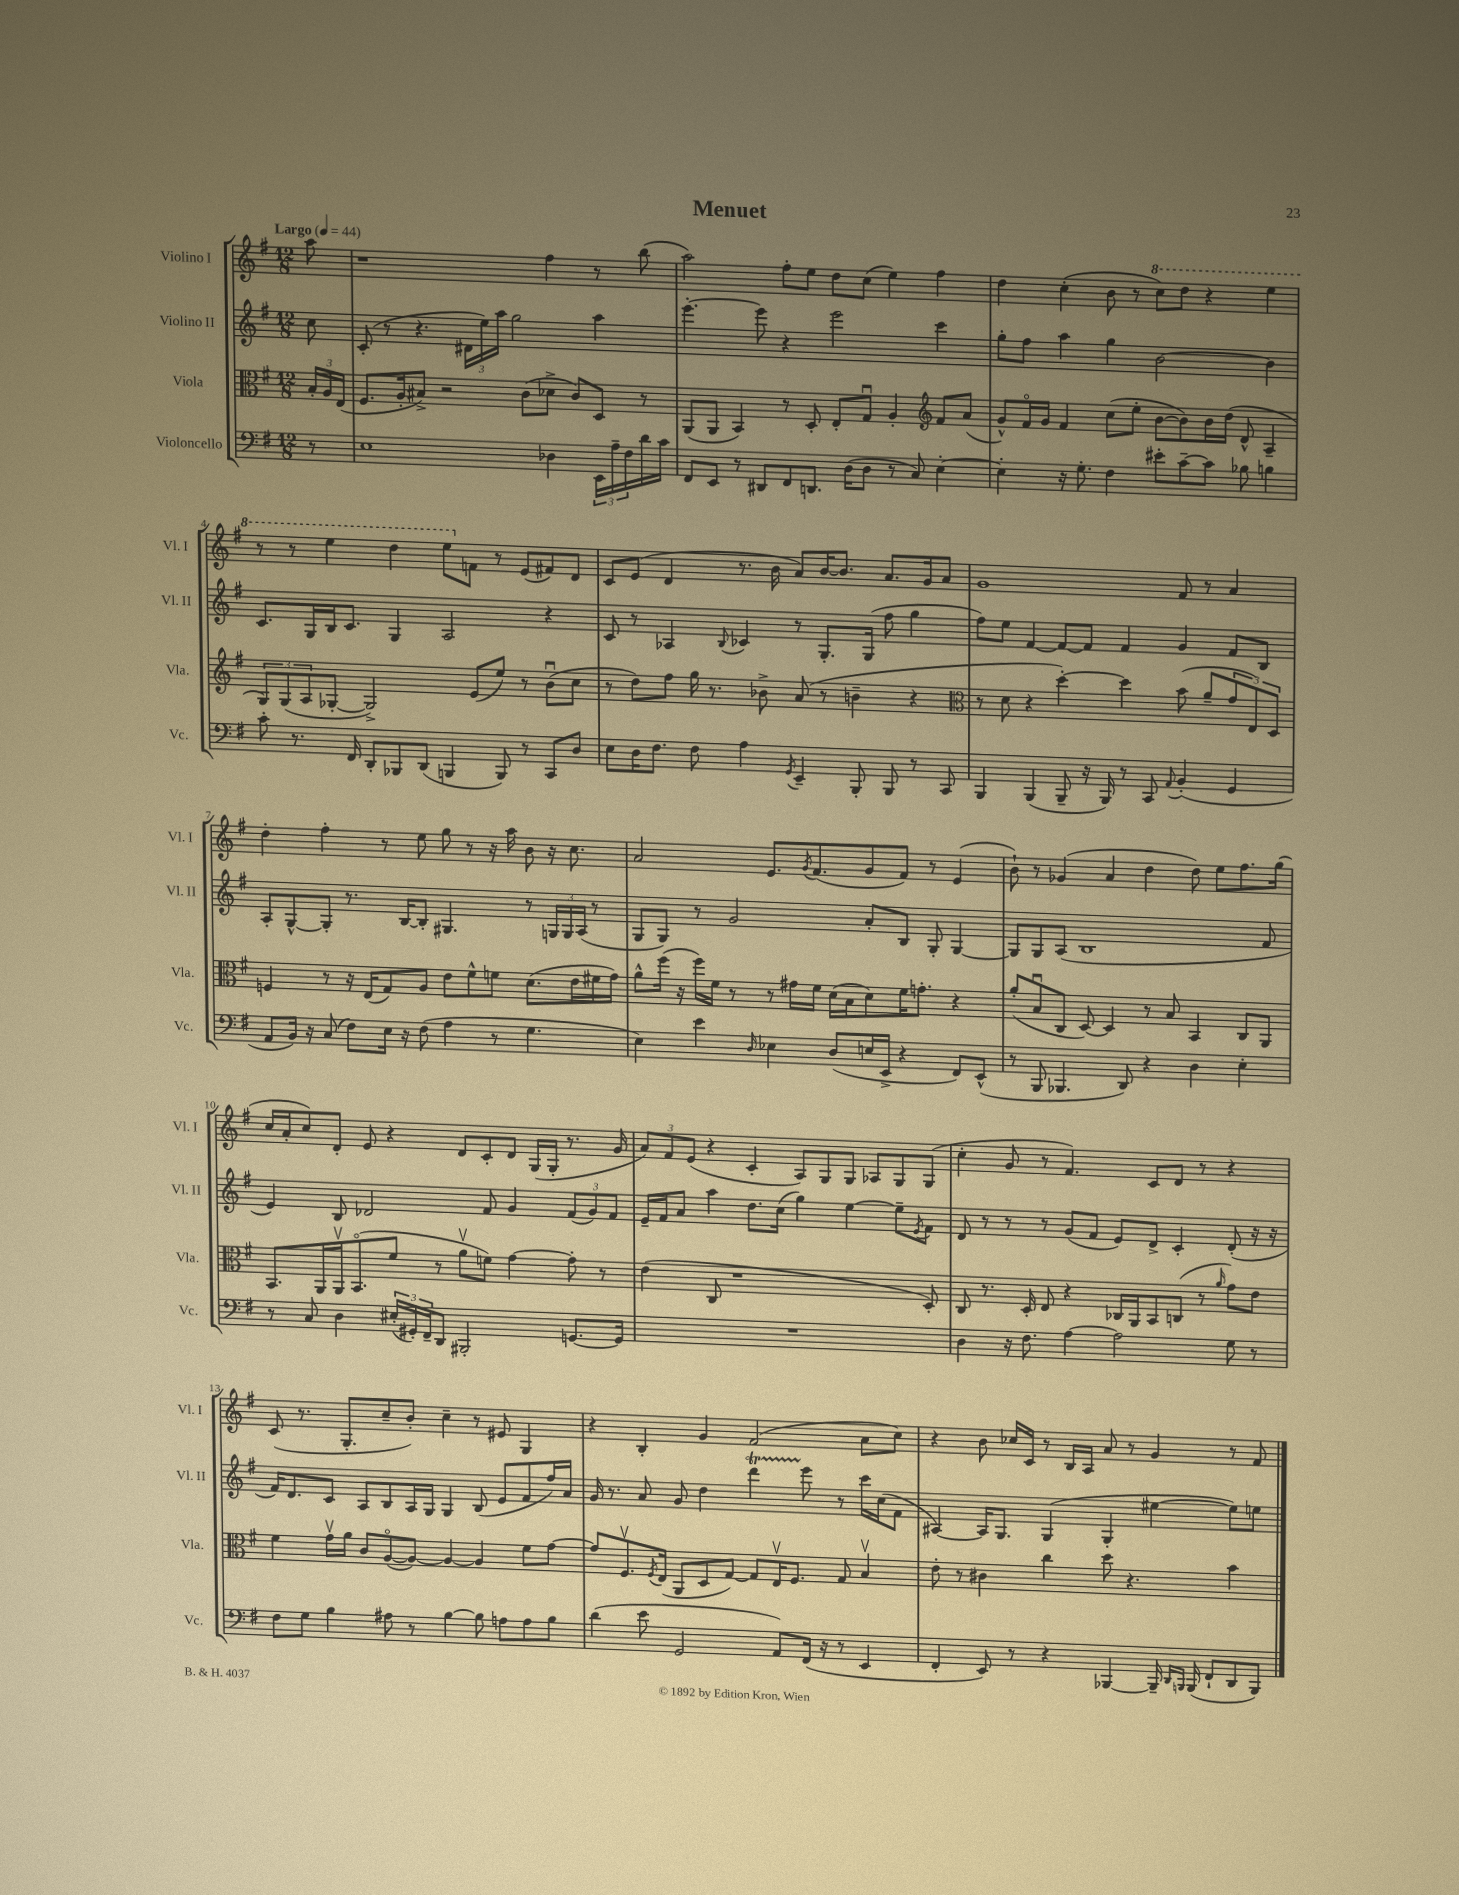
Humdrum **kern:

**kern	**kern	**kern	**kern
*part4	*part3	*part2	*part1
*staff4	*staff3	*staff2	*staff1
*I"Violoncello	*I"Viola	*I"Violino II	*I"Violino I
*I'Vc.	*I'Vla.	*I'Vl. II	*I'Vl. I
*clefF4	*clefC3	*clefG2	*clefG2
*k[f#]	*k[f#]	*k[f#]	*k[f#]
*M12/8	*M12/8	*M12/8	*M12/8
*MM44	*MM44	*MM44	*MM44
=	=	=	=
!	!	!	!LO:TX:a:B:t=Largo
8r	24B'/LL	8cc\	8aa\
.	24A/	.	.
.	(24E/JJ	.	.
=1	=1	=1	=1
1E	8.F#/L	(8c'/	1r
.	.	8r	.
.	16A'/k	.	.
.	8B#X^/J)	4.r	.
.	2r	.	.
.	.	24d#X\LL	.
.	.	24ee\)	.
.	.	24aa\JJ	.
.	.	2gg\	.
.	(8c\L	.	.
4D-X\	8d-X^\J	.	4ff#\
.	8c/L)	.	.
24EE\LL	8D/J	4aa\	8r
24A~\	.	.	.
24F#\	.	.	.
16d\	8r	.	(8bb\
16c\JJ	.	.	.
=2	=2	=2	=2
8FF#/L	(8AA/L	[4.eee'\	2aa\)
8EE/J	8AA/J	.	.
8r	4BB/)	.	.
8DD#X/L	.	8eee\]	.
8FF#/	8r	4r	8ff#'\L
8.DDn/J	8D'/	.	8ee\J
.	8E'/L	2eee\	8dd\L
(16D\KL	.	.	.
8D\J	8Gu/J	.	(8cc\J
8r	4A'/	.	4ee\)
8C/)	.	.	.
*	*clefG2	*	*
[4E'\	8f#/L	4ccc\	4ff#\
.	(8a/J	.	.
=3	=3	=3	=3
4E'\]	8g^^/L)	8gg'\L	4dd\
.	16f#/L	8ff#\J	.
.	16g/JJ	.	.
16r	4f#/	4aa\	(4cc'\
8.G'\	.	.	.
4F#\	(8cc\L	4gg\	8b\
.	8ee'\J	.	8r
*	*	*	*8va
8e#X'\L	[8b\L	[2b\	8ccc\L)
[8c~\	8b\])	.	8ddd\J
8c\J]	16b\L	.	4r
.	(16dd\JJ	.	.
8B-X\	8d^^/	.	.
4Bn\	4A~/	4b\]	4eee\
!!LO:LB:g=z
=4	=4	=4	=4
8c'\	12G/L)	8.c/L	8r
.	(12G/	.	.
8.r	.	.	8r
.	12A/	.	.
.	.	16G/L	.
.	[8G-X'/J	16B/J	4eee\
16FF#/	.	8.c/J	.
8DD'/L	2G-^/])	.	.
8BBB-X/	.	4G/	4ddd\
(8DD/J	.	.	.
4BBBn/	.	2A/	8eee\L
*	*	*	*X8va
.	(8e/L	.	8fn\J
8BBB/)	8ee/J)	.	8r
8r	8r	.	(8e/L
8CC/L	(8bu\L	4r	8f#X/)
8D/J	8cc\J	.	8d/J
=5	=5	=5	=5
8E\L	8r	8c/	8c/L
16D\K	8dd\L)	8r	(8e/J
8.F#\J	.	.	.
.	8ff#\J	4A-X/	4d/
8F#\	16gg\	.	.
.	8.r	.	.
.	.	8qqB/	.
4A\	.	4c-X/	8.r
.	8b-X^\	.	.
.	.	.	16b\
8qGG/	.	.	.
4EE~/	(8a/	8r	8a/L)
.	8r	8.G'/L	[16b/K
.	.	.	8.b/J]
8BBB'/	4bn~\	.	.
.	.	(16G/Jk	.
8BBB/	.	8ff#\	8.a/L
8r	4r	4gg\	.
.	.	.	16g/k
8CC/	.	.	8a/J
=6	=6	=6	=6
*	*clefC3	*	*
4BBB/	8r	8ff#\L)	1g
.	8d\	8ee\J	.
(4BBB/	4r	[4f#/	.
8BBB~/	[4dd'\)	8f#/L_	.
16r	.	8f#/J]	.
16BBB/)	.	.	.
8r	4dd\]	4f#/	.
8CC/	.	.	.
8qqAA/	.	.	.
(4BB'/	(8b\	4g/	8f#/
.	8a~/L	.	8r
4GG/	12g/	8f#/L	4a/
.	12E/)	.	.
.	.	8B/J	.
.	12D/J	.	.
!!LO:LB:g=z
=7	=7	=7	=7
8AA/L	4Fn/	8A'/L	4dd'\
16BB/Jk)	.	[8G^^/	.
16r	.	.	.
(8C/	8r	8G'/J]	4ff#'\
8F#\L)	16r	8.r	.
.	(16E/KL	.	.
16E\Jk	8G/)	.	8r
16r	.	[16B/KL	.
(8F#\	8A/J	8B'/J]	8ee\
4A\	8e\L	4.G#X/	8gg\
.	8f#^^\	.	8r
8r	8fn\J	.	16r
.	.	.	16aa\
4.G\	(8.d\L	8r	8b\
.	.	24Gn/LL	16r
.	.	24G/	.
.	16e\L	.	8.cc\
.	.	(24A/JJ	.
.	16f#X\	8r	.
.	16g\JJ)	.	.
=8	=8	=8	=8
4E\)	8a^^\L	8G/L	2a/
.	(16ff#\Jk	8G/J)	.
.	16r	.	.
4e\	16ff#\LL)	8r	.
.	16f#\JJ	.	.
.	8r	2g/	.
16qqD/	.	.	.
4E-X\	8r	.	8.e/L
.	16g#X\LL	.	.
.	.	.	8qg/
.	16f#\JJ	.	(8.f#/
(8D/L	(16d\LL	.	.
.	16B\J	.	.
16En/L	8d\)	8a'/L	8g/
16EE^/JJ	.	.	.
4r	16f#\K	8B/J	8f#/J)
.	8.gn'\J	.	.
.	.	8G'/	8r
8FF#/L)	4r	[4G/	(4e/
(8EE^^/J	.	.	.
=9	=9	=9	=9
8r	(8a'/L	8G/L]	8b`\)
8BBB/	8Bu/	8G/	8r
4.BBB-X/	8C/J	(8A/J	(4g-X/
.	[8D/)	1B	.
.	4D/]	.	4a/
8DD/)	.	.	.
4r	8r	.	4dd\
.	8B/	.	.
4D\	4BB/	.	8dd\)
.	.	.	8ee\L
4E'\	8C/L	.	8.ff#\
.	8AA/J	8f#/	.
.	.	.	(16gg\Jk
!!LO:LB:g=z
=10	=10	=10	=10
8r	8.BB/L	4e/)	16cc/LL
.	.	.	16a'/J
8C/	.	.	8cc/)
.	16AA/L	.	.
4D\	16AAv/J	8B/	8d'/J
.	(8.BB/	.	.
.	.	2d-X/	8e/
(24E#X'/LL	8f#/J	.	4r
24GG#X'/)	.	.	.
24FF#~/J	.	.	.
8DD/J	8r	.	.
2BBB#X'/	8av\L	.	8d/L
.	8fn\J)	8f#/	8c'/
.	[4g\	4g/	8d/J
.	.	.	(16G/LL
.	.	.	16G'/JJ
[8.GGn/L	8g'\]	(12f#/L	8.r
.	.	12g/)	.
.	8r	.	.
.	.	12f#/J	.
16GG/Jk]	.	.	16g/
=11	=11	=11	=11
1.r	(4e\	16e~/LL	12a/L)
.	.	16f#/J	.
.	.	.	12f#/
.	.	8a/J	.
.	.	.	(12e/J
.	8C/	4aa\	4r
.	1r	.	.
.	.	8.dd\L	4c'/
.	.	(16cc\Jk	.
.	.	4gg\)	8A/L)
.	.	.	8G/
.	.	[4ee\	8G/J
.	.	.	8A-X/L
.	.	8ee~\L]	8G/
.	.	8qe/	.
.	8D'/)	8f#\J	(8G/J
=12	=12	=12	=12
4D\	8C/	8d/	4cc'\
.	8.r	8r	.
16r	.	8r	8g/
8.F#\	16D'/	.	.
.	8E/	8r	8r
[4A\	4r	(8g/L	4.f#/)
.	.	8f#/J	.
2A\]	16C-X/LL	8e/L)	.
.	16AA/J	.	.
.	8BB/	8d^/J	8c/L
.	(8Cn/J	4c'/	8d/J
.	8r	.	8r
.	16qqa/	.	.
8G\	8g\L)	(8d'/	4r
8r	8e\J	16r	.
.	.	16r	.
!!LO:LB:g=z
=13	=13	=13	=13
8F#\L	4f#\	16f#/KL)	(8c/
.	.	8.d/	.
8G\J	.	.	8.r
4B\	16gv\LL	8c/J	.
.	16a\JJ	.	8.G'/L
.	8c/L	8A/L	.
8A#X\	([8A/	8B/	8cc~/
8r	8A/J_)	16A/L	8b'/J)
.	.	16G/JJ	.
[4B\	4A/_	4G/	4cc~\
8B\]	4A/]	(8B/	8r
8An\L	.	8e/L	8e#X/
8A\	8f#\L	8f#/	4G/
8B\J	[8g\J	16ff#/L)	.
.	.	16a/JJ	.
=14	=14	=14	=14
(4d\	8g/L]	16g/	4r
.	.	8.r	.
.	8.F#v/	.	.
8e\	.	8a/	4B'/
.	8qF#/	.	.
.	(16E/Jk	.	.
2GG/	8AA/L	8g/	.
.	8D/	4dd\	4g/
.	[8G/J)	.	.
.	8G/L]	4dddT\	(2f#/
8AA/L)	16Ev/K	.	.
.	8.F#/J	.	.
(16FF#/Jk	.	8eee\	.
16r	.	.	.
8r	8G/	8r	.
4EE/	4Bv/	16ccc\LL	8a\L
.	.	(16cc\J	.
.	.	8f#\J	8cc\J)
=15	=15	=15	=15
4FF#'/	8e'\	[4A#X/)	4r
.	8r	.	.
8EE/)	4c#X\	16A#/KL]	8b\
.	.	8.G/J	.
8r	.	.	16cc-X/LL
.	.	.	16c/JJ
4r	4cc\	(4G/	8r
.	.	.	16B/LL
.	.	.	16A/JJ
[4BBB-X/	8dd\	4G'/	8a/
.	4.r	.	8r
16BBB-~/]	.	[4ee#X\	4g/
16qqDD/LL	.	.	.
16qqBBBn/JJ	.	.	.
(16BBB/	.	.	.
8FF#`/L	.	.	.
8DD/	4b\	8ee#\L])	8r
8BBB/J)	.	8een\J	8f#/
==	==	==	==
*-	*-	*-	*-
